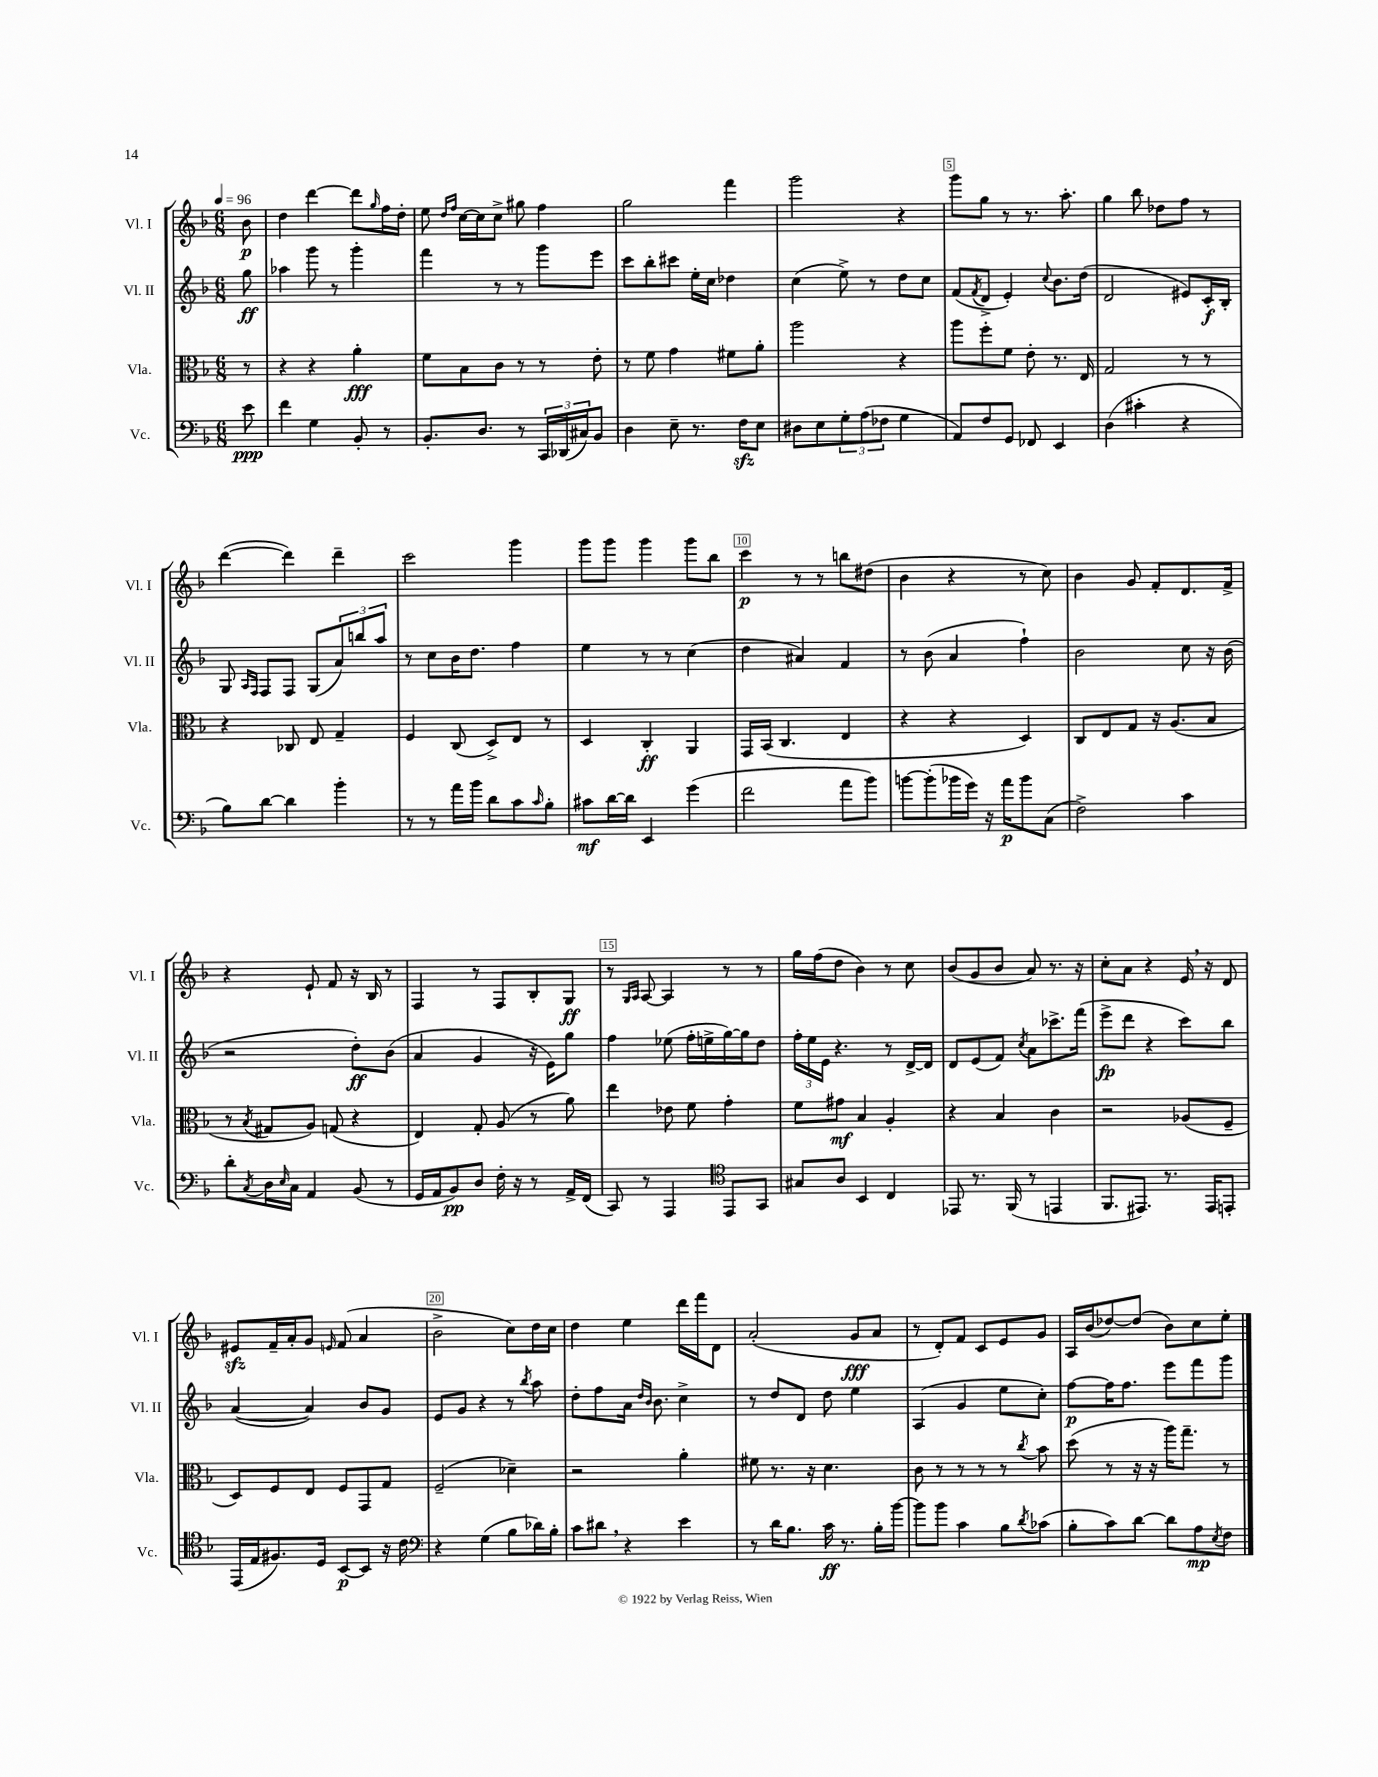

**kern	**dynam	**kern	**dynam	**kern	**dynam	**kern	**dynam
*part4	*part4	*part3	*part3	*part2	*part2	*part1	*part1
*staff4	*staff4	*staff3	*staff3	*staff2	*staff2	*staff1	*staff1
*I"Vc.	*	*I"Vla.	*	*I"Vl. II	*	*I"Vl. I	*
*I'Vc.	*	*I'Vla.	*	*I'Vl. II	*	*I'Vl. I	*
*clefF4	*	*clefC3	*	*clefG2	*	*clefG2	*
*k[b-]	*	*k[b-]	*	*k[b-]	*	*k[b-]	*
*M6/8	*	*M6/8	*	*M6/8	*	*M6/8	*
*MM96	*	*MM96	*	*MM96	*	*MM96	*
=	=	=	=	=	=	=	=
8e\	ppp	8r	.	8gg\	ff	8b-\	p
=1	=1	=1	=1	=1	=1	=1	=1
4f\	.	4r	.	4aa-X\	.	4dd\	.
4G\	.	4r	.	8ggg\	.	[4ddd\	.
.	.	.	.	8r	.	.	.
8BB-'/	.	4a'\	fff	4ggg'\	.	8ddd\L]	.
.	.	.	.	.	.	16qqgg/	.
8r	.	.	.	.	.	16ff\L	.
.	.	.	.	.	.	16dd'\JJ	.
=2	=2	=2	=2	=2	=2	=2	=2
8.BB-'/L	.	8f\L	.	4fff\	.	8ee\	.
.	.	.	.	.	.	16qqdd/LL	.
.	.	.	.	.	.	16qqff/JJ	.
.	.	8B-\	.	.	.	[16cc\LL	.
8.D/J	.	.	.	.	.	16cc\J]	.
.	.	8c\J	.	8r	.	8cc^\J	.
8r	.	8r	.	8r	.	8gg#X\	.
24CC/LL	.	8r	.	8ggg\L	.	4ff\	.
(24DD-X/	.	.	.	.	.	.	.
24C#X/J)	.	.	.	.	.	.	.
8BB-/J	.	8e'\	.	8eee\J	.	.	.
=3	=3	=3	=3	=3	=3	=3	=3
4D\	.	8r	.	8ccc\L	.	2gg\	.
.	.	8f\	.	8bb-'\	.	.	.
8E~\	.	4g\	.	8ccc#X\J	.	.	.
8.r	.	.	.	16ee'\LL	.	.	.
.	.	.	.	16cc\JJ	.	.	.
.	.	8f#X\L	.	4dd-X\	.	4fff\	.
16Fzz\KL	.	.	.	.	.	.	.
8E\J	.	8a'\J	.	.	.	.	.
=4	=4	=4	=4	=4	=4	=4	=4
8D#X\L	.	2aa\	.	(4cc\	.	2ggg\	.
8E\	.	.	.	.	.	.	.
12G'\	.	.	.	8ee^\)	.	.	.
(12A\	.	.	.	.	.	.	.
.	.	.	.	8r	.	.	.
12F-X\J	.	.	.	.	.	.	.
4G\	.	4r	.	8dd\L	.	4r	.
.	.	.	.	8cc\J	.	.	.
=5	=5	=5	=5	=5	=5	=5	=5
8AA/L)	.	8aa\L	.	(8f/L	.	8ggg\L	.
.	.	.	.	8qf/	.	.	.
8F/	.	8ff'\	.	8d^/J	.	8gg\J	.
8GG/J	.	8f\J	.	4e'/)	.	8r	.
8FF-X/	.	8e'\	.	.	.	8.r	.
.	.	.	.	8qqcc/	.	.	.
4EE/	.	8.r	.	8.b-\L	.	.	.
.	.	.	.	.	.	8.aa'\	.
.	.	16E/	.	(16dd\Jk	.	.	.
=6	=6	=6	=6	=6	=6	=6	=6
(4D\	.	2G/	.	2d/	.	4gg\	.
4c#X'\	.	.	.	.	.	8bb-\	.
.	.	.	.	.	.	8dd-X\L	.
4r	.	8r	.	8e#X/L)	.	8ff\J	.
.	.	8r	.	16c'/L	f	8r	.
.	.	.	.	16B-'/JJ	.	.	.
!!LO:LB:g=z
=7	=7	=7	=7	=7	=7	=7	=7
8B-\L)	.	4r	.	8G/	.	([4ddd\	.
.	.	.	.	16qqA/LL	.	.	.
.	.	.	.	16qqF/JJ	.	.	.
[8d\J	.	.	.	8F/L	.	.	.
4d\]	.	8C-X/	.	8F/J	.	4ddd\])	.
.	.	8E/	.	(8G/L	.	.	.
4b-'\	.	4G~/	.	12a/)	.	4ddd~\	.
.	.	.	.	12bbn/	.	.	.
.	.	.	.	12aa/J	.	.	.
=8	=8	=8	=8	=8	=8	=8	=8
8r	.	4F/	.	8r	.	2ccc\	.
8r	.	.	.	8cc\L	.	.	.
16a\LL	.	(8C/	.	16b-\K	.	.	.
16b-\JJ	.	.	.	8.dd\J	.	.	.
8d\L	.	8D^/L)	.	.	.	.	.
8c\	.	8E/J	.	4ff\	.	4ggg\	.
16qqc/	.	.	.	.	.	.	.
8B-'\J	.	8r	.	.	.	.	.
=9	=9	=9	=9	=9	=9	=9	=9
8c#X\L	mf	4D/	.	4ee\	.	8ggg\L	.
[16d\L	.	.	.	.	.	8ggg\J	.
16d\JJ]	.	.	.	.	.	.	.
4EE/	.	4C'/	ff	8r	.	4ggg\	.
.	.	.	.	8r	.	.	.
(4g\	.	4AA/	.	(4cc\	.	8ggg\L	.
.	.	.	.	.	.	8bb-\J	.
=10	=10	=10	=10	=10	=10	=10	=10
2f\	.	16GG/LL	.	4dd\	.	4ccc\	p
.	.	(16BB-/JJ	.	.	.	.	.
.	.	4.C/	.	.	.	.	.
.	.	.	.	4a#X/)	.	8r	.
.	.	.	.	.	.	8r	.
8a\L	.	4E/	.	4f/	.	8bbn\L	.
8b-\J)	.	.	.	.	.	(8dd#X\J	.
=11	=11	=11	=11	=11	=11	=11	=11
[8bn\L	.	4r	.	8r	.	4b-\	.
(8b'\]	.	.	.	(8b-\	.	.	.
16b-X\L	.	4r	.	4a/	.	4r	.
16g\JJ)	.	.	.	.	.	.	.
16r	.	.	.	.	.	.	.
16a\KL	p	.	.	.	.	.	.
8b-\	.	4D/)	.	4ff`\)	.	8r	.
(8C\J	.	.	.	.	.	8cc\)	.
=12	=12	=12	=12	=12	=12	=12	=12
2F^\)	.	8C/L	.	2b-\	.	4b-\	.
.	.	8E/	.	.	.	.	.
.	.	8G/J	.	.	.	8g/	.
.	.	16r	.	.	.	8f'/L	.
.	.	(8.A/L	.	.	.	.	.
4c\	.	.	.	8cc\	.	8.d/	.
.	.	8B-/J	.	16r	.	.	.
.	.	.	.	(16b-\	.	16f^/Jk	.
!!LO:LB:g=z
=13	=13	=13	=13	=13	=13	=13	=13
8d'\L	.	8r	.	2r	.	4r	.
8qC/	.	8qB-/	.	.	.	.	.
16D\L	.	8G#X/L	.	.	.	.	.
16qqE/	.	.	.	.	.	.	.
16C\JJ	.	.	.	.	.	.	.
4AA/	.	8A/J)	.	.	.	8e`/	.
.	.	(8Gn/	.	.	.	8f/	.
(8BB-/	.	4r	.	8dd'\L)	ff	16r	.
.	.	.	.	.	.	16B-/	.
8r	.	.	.	(8b-\J	.	8r	.
=14	=14	=14	=14	=14	=14	=14	=14
16GG/LL	.	4E/)	.	4a/	.	4F/	.
16AA/J	.	.	.	.	.	.	.
8BB-/)	pp	.	.	.	.	.	.
8D/J	.	8G'/	.	4g/	.	8r	.
16F'\	.	(8A/	.	.	.	8F/L	.
16r	.	.	.	.	.	.	.
8r	.	8r	.	16r	.	8B-'/	.
.	.	.	.	16e\KL)	.	.	.
16AA^/LL	.	8a\)	.	8gg\J	.	8G/J	ff
(16FF/JJ	.	.	.	.	.	.	.
=15	=15	=15	=15	=15	=15	=15	=15
8CC/)	.	4ee\	.	4ff\	.	8r	.
.	.	.	.	.	.	16qqG/LL	.
.	.	.	.	.	.	16qqA/JJ	.
8r	.	.	.	.	.	[8A/	.
4AAA/	.	8e-X\	.	(8ee-X\	.	4A/]	.
.	.	8f\	.	16ff'\LL	.	.	.
.	.	.	.	16een^\	.	.	.
*clefC4	*	*	*	*	*	*	*
8EE/L	.	4g'\	.	[16gg\)	.	8r	.
.	.	.	.	16gg\J]	.	.	.
8GG/J	.	.	.	8dd\J	.	8r	.
=16	=16	=16	=16	=16	=16	=16	=16
8G#X/L	.	8f\L	.	24ff'\LL	.	16gg\LL	.
.	.	.	.	24ee\	.	.	.
.	.	.	.	.	.	(16ff\J	.
.	.	.	.	24e\JJ	.	.	.
8A/J	.	8g#X\J	mf	4.r	.	8dd\J	.
4BB-/	.	4B-/	.	.	.	4b-\)	.
4C/	.	4A'/	.	8r	.	8r	.
.	.	.	.	[16d^/LL	.	8cc\	.
.	.	.	.	16d/JJ]	.	.	.
=17	=17	=17	=17	=17	=17	=17	=17
8EE-X/	.	4r	.	8d/L	.	(8b-/L	.
8.r	.	.	.	(8e/	.	8g/	.
.	.	4B-/	.	8f/J)	.	8b-/J	.
(16FF/	.	.	.	.	.	.	.
.	.	.	.	8qcc/	.	.	.
8r	.	.	.	8a\L	.	8a/)	.
4EEn/	.	4c\	.	8.ccc-X^\	.	8.r	.
.	.	.	.	(16fff\Jk	.	16r	.
=18	=18	=18	=18	=18	=18	=18	=18
8.FF/L	.	2r	.	8eee^\L	fp	8cc'\L	.
.	.	.	.	8ddd\J	.	8a\J	.
8.EE#X/J)	.	.	.	.	.	.	.
.	.	.	.	4r	.	4r	.
8.r	.	.	.	.	.	.	.
.	.	(8A-X/L	.	8ccc\L)	.	16e,/	.
16EE#/KL	.	.	.	.	.	16r	.
8EEn'/J	.	8F~/J	.	8bb-\J	.	8d/	.
!!LO:LB:g=z
=19	=19	=19	=19	=19	=19	=19	=19
(16EE/LL	.	8D/L)	.	([4a/	.	8e#Xzz/L	.
16E/J	.	.	.	.	.	.	.
8.F#X/)	.	8F/	.	.	.	16f~/L	.
.	.	.	.	.	.	16a'/J	.
.	.	8E/J	.	4a/])	.	8g/J	.
16D/Jk	.	.	.	.	.	.	.
.	.	.	.	.	.	16qqen/	.
[8BB-/L	p	8F/L	.	.	.	(8f/	.
8BB-/J]	.	8GG/	.	8b-/L	.	4a/	.
16r	.	8G/J	.	8g/J	.	.	.
16c\	.	.	.	.	.	.	.
=20	=20	=20	=20	=20	=20	=20	=20
*clefF4	*	*	*	*	*	*	*
4r	.	(2F~/	.	8e/L	.	2b-^\	.
.	.	.	.	8g/J	.	.	.
(4G\	.	.	.	4r	.	.	.
8B-\L	.	4d-X~\)	.	8r	.	8cc\L)	.
.	.	.	.	8qbb-/	.	.	.
16d-X\L)	.	.	.	8aa\	.	16dd\L	.
16B-'\JJ	.	.	.	.	.	16cc\JJ	.
=21	=21	=21	=21	=21	=21	=21	=21
8c\L	.	2r	.	8dd'\L	.	4dd\	.
8d#X,\J	.	.	.	8ff\	.	.	.
4r	.	.	.	16a\Jk	.	4ee\	.
.	.	.	.	16qqdd/LL	.	.	.
.	.	.	.	16qqb-/JJ	.	.	.
.	.	.	.	8.b-\	.	.	.
4e\	.	4a'\	.	4cc^\	.	16ddd\LL	.
.	.	.	.	.	.	16fff\J	.
.	.	.	.	.	.	8d\J	.
=22	=22	=22	=22	=22	=22	=22	=22
8r	.	8f#X\	.	8r	.	(2a'/	.
16d\KL	.	8.r	.	8dd/L	.	.	.
8.B-\J	.	.	.	.	.	.	.
.	.	.	.	8d/J	.	.	.
.	.	16r	.	.	.	.	.
16c\	ff	4.d\	.	8dd\	.	.	.
8.r	.	.	.	.	.	.	.
.	.	.	.	4ee\	.	8g/L	fff
16B-'\LL	.	.	.	.	.	8a/J	.
[16b-\JJ	.	.	.	.	.	.	.
=23	=23	=23	=23	=23	=23	=23	=23
8b-\L]	.	8c\	.	(4A/	.	8r	.
8b-\J	.	8r	.	.	.	8d'/L)	.
4c\	.	8r	.	4g/	.	8f/J	.
.	.	8r	.	.	.	8c/L	.
8B-\L	.	8r	.	8ee\L	.	8e/	.
8qd/	.	8qcc/	.	.	.	.	.
(8c-X\J	.	8b-\	.	8cc'\J)	.	8g/J	.
=24	=24	=24	=24	=24	=24	=24	=24
8B-'\L	.	(8dd\	.	[8ff\L	p	16A/LL	.
.	.	.	.	.	.	(16b-/J	.
8c\)	.	8r	.	16ff\K]	.	[8dd-X/)	.
.	.	.	.	8.ff\J	.	.	.
[8d\J	.	16r	.	.	.	(8dd-/J]	.
.	.	16r	.	.	.	.	.
8d\L]	.	16aa\KL)	.	8eee\L	.	8b-\L)	.
.	.	8.gg~\J	.	.	.	.	.
8A\	mp	.	.	8fff\	.	8cc\	.
8qE/	.	.	.	.	.	.	.
8F\J	.	8r	.	8ggg\J	.	8ee'\J	.
==	==	==	==	==	==	==	==
*-	*-	*-	*-	*-	*-	*-	*-
